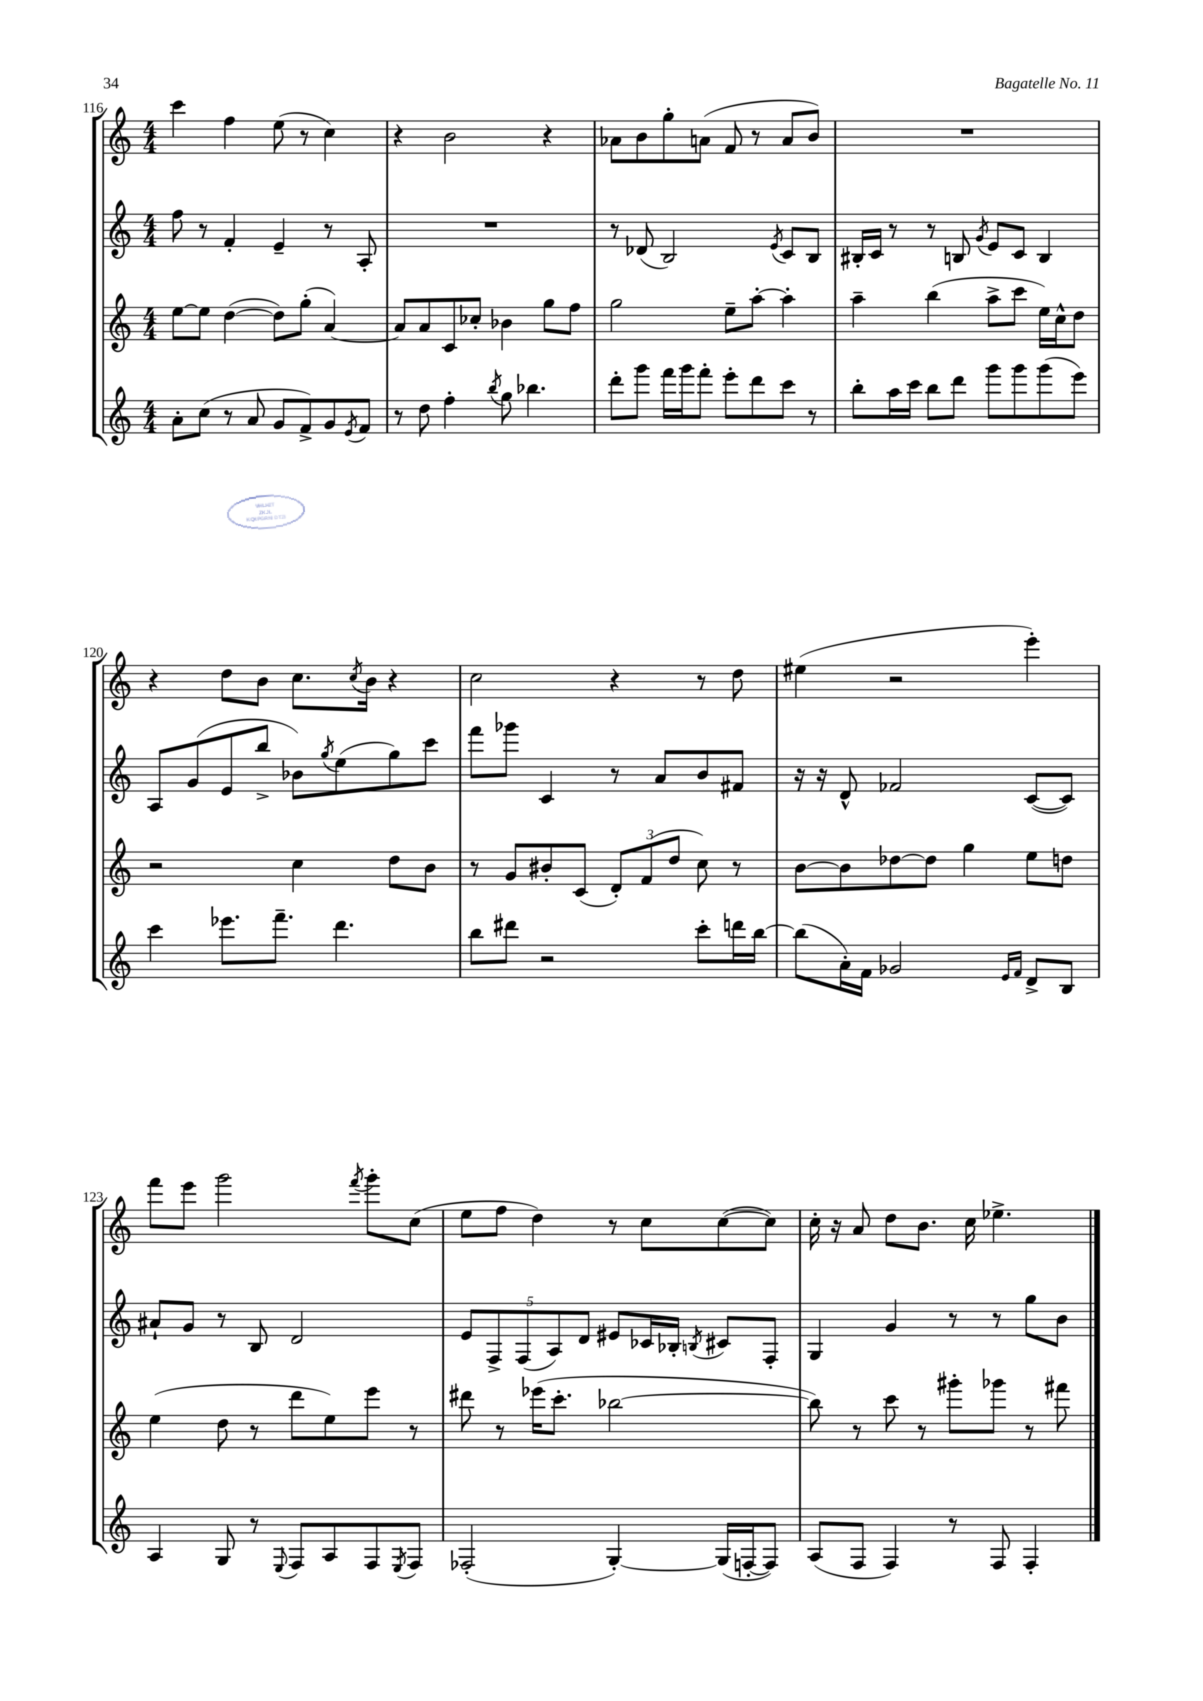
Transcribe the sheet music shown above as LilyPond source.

<<
\new StaffGroup <<
\new Staff = "s0" {
    \clef treble \key c \major \numericTimeSignature \time 4/4
    c'''4 f''4 e''8( r8 c''4) |
    r4 b'2 r4 |
    aes'8 b'8 g''8-. a'8( f'8 r8 a'8 b'8) |
    R1 |
    r4 d''8 b'8 c''8. \acciaccatura { c''8 } b'16 r4 |
    c''2 r4 r8 d''8 |
    eis''4( r2 e'''4-.) |
    f'''8 e'''8 g'''2 \acciaccatura { f'''8 } g'''8-. c''8( |
    e''8 f''8 d''4) r8 c''8 c''8~( c''8) |
    c''16-. r16 a'8 d''8 b'8. c''16 ees''4.-> \bar "|." |
}
\new Staff = "s1" {
    \clef treble \key c \major \numericTimeSignature \time 4/4
    f''8 r8 f'4-. e'4-- r8 a8-. |
    R1 |
    r8 des'8( b2) \acciaccatura { e'8 } c'8 b8 |
    bis16-. c'16 r8 r8 b8 \acciaccatura { g'8 } e'8 c'8 b4 |
    a8 g'8( e'8 b''8-> bes'8) \acciaccatura { g''8 } e''8( g''8) c'''8 |
    f'''8 ges'''8 c'4 r8 a'8 b'8 fis'8 |
    r16 r16 d'8-^ fes'2 c'8~( c'8) |
    ais'8-! g'8 r8 b8 d'2 |
    \tuplet 5/4 { e'8 f8-> f8( a8) d'8 } eis'8 ces'16 bes16-. \acciaccatura { b8 } cis'8 f8-. |
    g4 g'4 r8 r8 g''8 b'8 \bar "|." |
}
\new Staff = "s2" {
    \clef treble \key c \major \numericTimeSignature \time 4/4
    e''8~ e''8 d''4~( d''8) g''8-.( a'4~) |
    a'8 a'8 c'8 ces''8-. bes'4 g''8 f''8 |
    g''2 e''8-- a''8~-. a''4-. |
    a''4-- b''4( a''8-> c'''8 e''16) c''16-^ d''8 |
    r2 c''4 d''8 b'8 |
    r8 g'8 bis'8-. c'8( \tuplet 3/2 { d'8-.) f'8( d''8 } c''8) r8 |
    b'8~ b'8 des''8~ des''8 g''4 e''8 d''8 |
    e''4( d''8 r8 d'''8 e''8) e'''8 r8 |
    dis'''8 r8 ees'''16( c'''8.-. bes''2~ |
    bes''8) r8 c'''8 r8 gis'''8-. ges'''8 r8 fis'''8 \bar "|." |
}
\new Staff = "s3" {
    \clef treble \key c \major \numericTimeSignature \time 4/4
    a'8-. c''8( r8 a'8 g'8 f'8->) g'8 \acciaccatura { e'8 } f'8 |
    r8 d''8 f''4-. \acciaccatura { b''8 } g''8 bes''4. |
    d'''8-. g'''8 f'''16 g'''16 f'''8-. e'''8-. d'''8 c'''8 r8 |
    b''8-. a''16 c'''16 b''8 d'''8 g'''8 g'''8 g'''8( e'''8) |
    c'''4 ees'''8. f'''8.-- d'''4. |
    b''8 dis'''8 r2 c'''8-. d'''16 b''16~ |
    b''8( a'16-.) f'16 ges'2 \grace { e'16 f'16 } d'8-> b8 |
    a4 g8 r8 \appoggiatura { e8 } f8 a8 f8 \acciaccatura { e8 } f8 |
    fes2-.( g4~-.) g16( f16~-. f8) |
    a8( f8 f4) r8 f8 f4-. \bar "|." |
}
>>
>>
\layout { \context { \Score currentBarNumber = #116 } }
